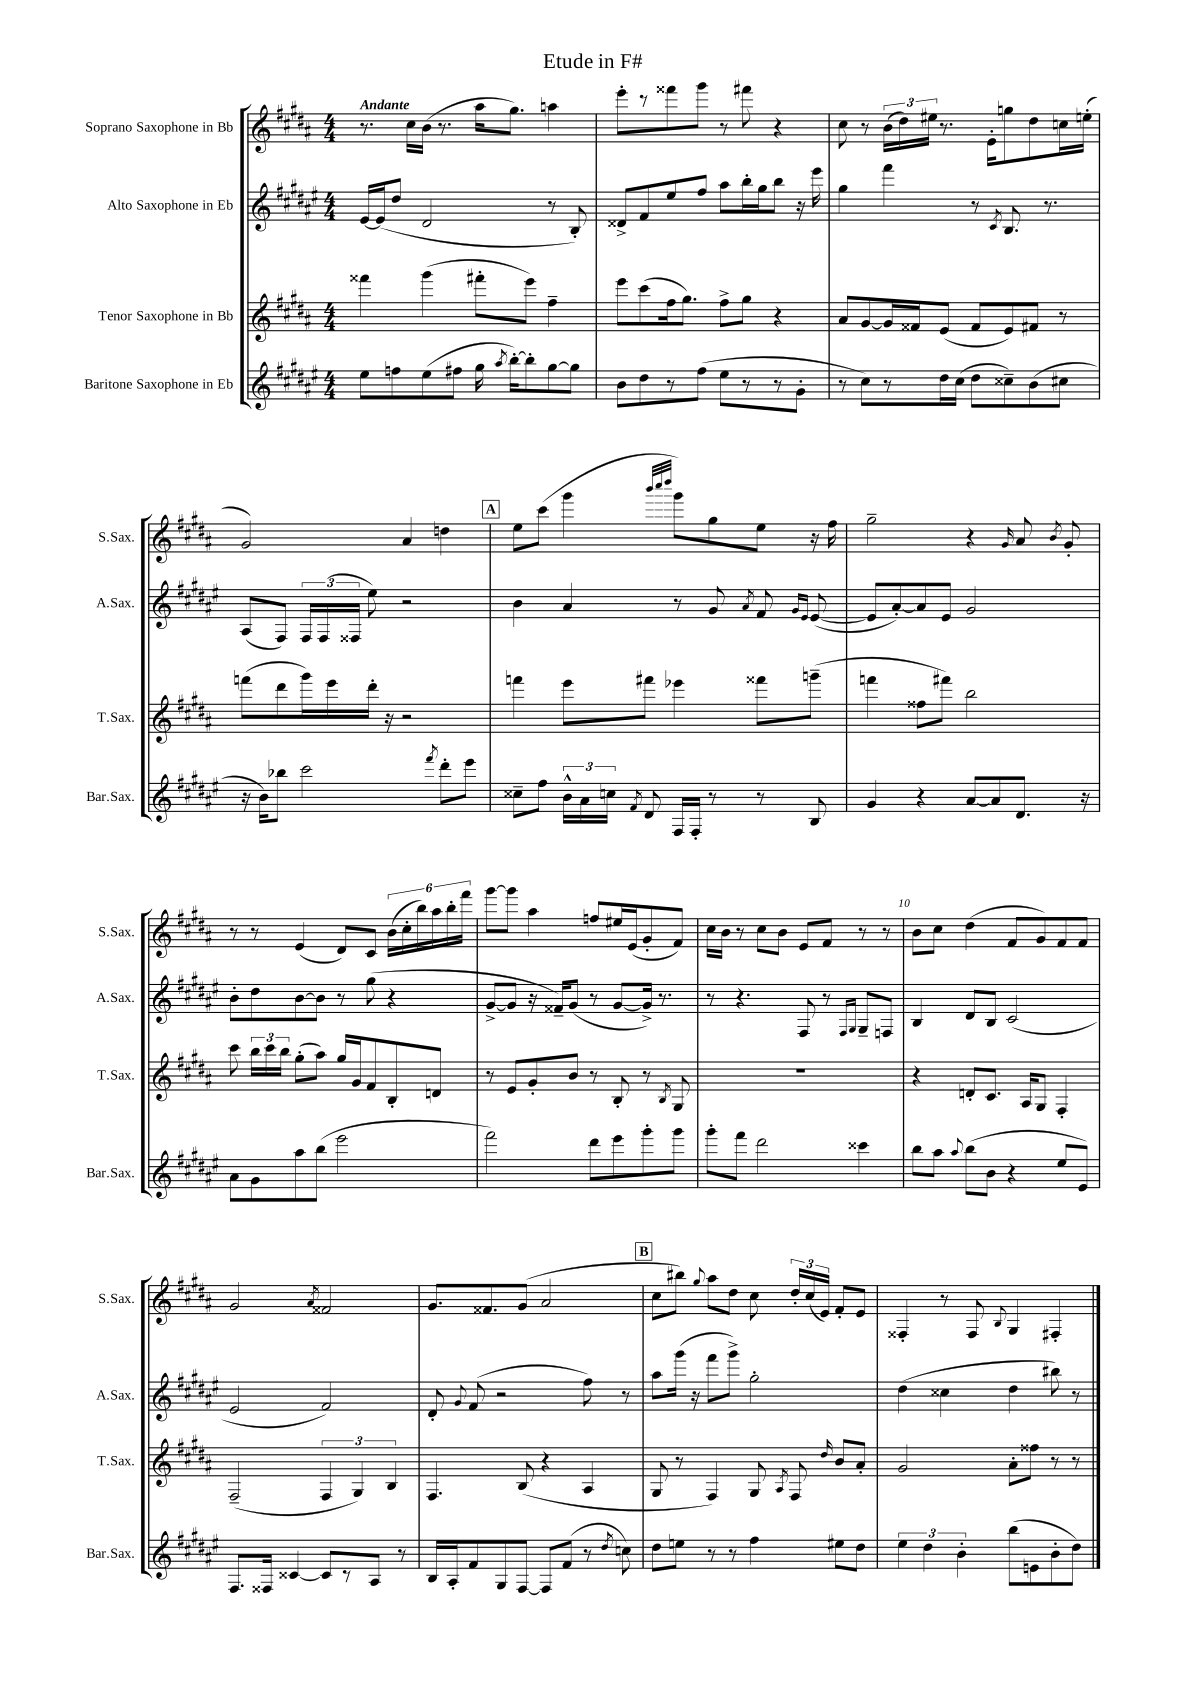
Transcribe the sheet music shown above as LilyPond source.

\header { title = "Etude in F#" }
<<
\new StaffGroup <<
\new Staff = "s0" \with { instrumentName = "Soprano Saxophone in Bb" shortInstrumentName = "S.Sax." } {
    \clef treble \key b \major \numericTimeSignature \time 4/4 \tempo "Andante"
    \autoBeamOff r8. cis''16[ b'16]( r8. ais''16[ gis''8.]) a''4 |
    e'''8[-. r8 fisis'''8 gis'''8] r8 fis'''8 r4 |
    cis''8 r8 \tuplet 3/2 { b'16[( dis''16) eis''16] } r8. e'16[-. g''8 dis''8 c''16 e''16]-.( |
    gis'2) ais'4 d''4 |
    \mark \markup { \box "A" } e''8[ cis'''8]( gis'''4 \grace { b'''32[ cis''''32 dis''''32] } gis'''8[) gis''8 e''8] r16 fis''16 |
    gis''2-- r4 \grace { gis'16 } ais'8 \acciaccatura { b'8 } gis'8-. |
    r8 r8 e'4( dis'8[) cis'8] \tuplet 6/4 { b'16[( cis''16-. b''16) ais''16 b''16-. fis'''16] } |
    gis'''8[~ gis'''8] ais''4 f''8[ eis''16 e'16( gis'8-. fis'8]) |
    cis''16[ b'16] r8 cis''8[ b'8] e'8[ fis'8] r8 r8 |
    b'8[ cis''8] dis''4( fis'8[ gis'8) fis'8 fis'8] |
    gis'2 \acciaccatura { ais'8 } fisis'2 |
    gis'8.[ fisis'8. gis'8]( ais'2 |
    \mark \markup { \box "B" } cis''8[ bis''8]) \appoggiatura { gis''8 } ais''8[ dis''8] cis''8 \tuplet 3/2 { dis''16[-. cis''16( e'16]) } fis'8[-. e'8] |
    fisis4-. r8 fisis8 \appoggiatura { b8 } gis4 fis4-. \bar "|." |
}
\new Staff = "s1" \with { instrumentName = "Alto Saxophone in Eb" shortInstrumentName = "A.Sax." } {
    \clef treble \key fis \major \numericTimeSignature \time 4/4
    \autoBeamOff eis'16[~ eis'16( dis''8] dis'2 r8 b8-.) |
    disis'8[-> fis'8 eis''8 fis''8] ais''8[ b''16-. gis''16 b''8] r16 eis'''16 |
    gis''4 fis'''4 r8 \acciaccatura { cis'8 } b8. r8. |
    ais8[( fis8]) \tuplet 3/2 { fis16[ fis16( fisis16] } eis''8) r2 |
    \mark \markup { \box "A" } b'4 ais'4 r8 gis'8 \acciaccatura { ais'8 } fis'8 \grace { gis'16[ eis'16] } eis'8~( |
    eis'8[ ais'8~-.) ais'8 eis'8] gis'2 |
    b'8[-. dis''8 b'8~ b'8] r8 gis''8( r4 |
    gis'8[~-> gis'8] r16 fisis'16[--) gis'8]( r8 gis'8[~ gis'16]->) r8. |
    r8 r4. fis8 r8 \grace { fis16[ gis16] } gis8[-- f8] |
    b4 dis'8[ b8] cis'2( |
    eis'2 fis'2) |
    dis'8-. \appoggiatura { gis'8 } fis'8( r2 fis''8) r8 |
    \mark \markup { \box "B" } ais''8[ gis'''16]( r16 fis'''8[ gis'''8]->) gis''2-. |
    dis''4( cisis''4 dis''4 bis''8) r8 \bar "|." |
}
\new Staff = "s2" \with { instrumentName = "Tenor Saxophone in Bb" shortInstrumentName = "T.Sax." } {
    \clef treble \key b \major \numericTimeSignature \time 4/4
    \autoBeamOff fisis'''4 gis'''4( fis'''8[-. e'''8]) fis''4-- |
    e'''8[ cis'''8( fis''16 gis''8.]) fis''8[-> gis''8] r4 |
    ais'8[ gis'8~ gis'16 fisis'16 e'8]( fisis'8[ e'8) fis'8] r8 |
    f'''8[( dis'''8 gis'''16) e'''16 dis'''16]-. r16 r2 |
    \mark \markup { \box "A" } f'''4 e'''8[ fis'''8] ees'''4 fisis'''8[ g'''8]--( |
    f'''4 fisis''8[ fis'''8]) b''2 |
    cis'''8 \tuplet 3/2 { b''16[ cis'''16 b''16] } gis''8[-.( ais''8]) gis''16[ gis'16 fis'8 b8-. d'8] |
    r8 e'8[ gis'8-. b'8] r8 b8-. r8 \acciaccatura { b8 } gis8 |
    R1 |
    r4 d'8[-. cis'8.] ais16[ gis8] fis4-. |
    fis2--( \tuplet 3/2 { fis4 gis4) b4 } |
    fis4. b8( r4 ais4 |
    \mark \markup { \box "B" } gis8 r8 fis4) gis8 \acciaccatura { ais8 } fis8 \grace { dis''16 } b'8[ ais'8]-. |
    gis'2 ais'8[-. fisis''8] r8 r8 \bar "|." |
}
\new Staff = "s3" \with { instrumentName = "Baritone Saxophone in Eb" shortInstrumentName = "Bar.Sax." } {
    \clef treble \key fis \major \numericTimeSignature \time 4/4
    \autoBeamOff eis''8[ f''8 eis''8( fis''8] gis''16 \acciaccatura { ais''8 } b''16[~-.) b''8-. gis''8~ gis''8] |
    b'8[ dis''8 r8 fis''8]( eis''8[ r8 r8 gis'8]-. |
    r8 cis''8[) r8 dis''16 cis''16]( dis''8[ cisis''8--) b'8( cis''8] |
    r16 b'16[) bes''8] cis'''2 \acciaccatura { fis'''8 } dis'''8[-. eis'''8] |
    \mark \markup { \box "A" } cisis''8[-- fis''8] \tuplet 3/2 { b'16[-^ ais'16 c''16] } \acciaccatura { fis'8 } dis'8 fis16[ fis16]-. r8 r8 b8 |
    gis'4 r4 ais'8[~ ais'8 dis'8.] r16 |
    ais'8[ gis'8 ais''8 b''8]( eis'''2 |
    fis'''2) dis'''8[ eis'''8 gis'''8-. gis'''8] |
    gis'''8[-. fis'''8] dis'''2 cisis'''4 |
    b''8[ ais''8] \appoggiatura { ais''8 } b''8[( b'8] r4 eis''8[ eis'8]) |
    fis8.[ fisis16] cisis'4~ cisis'8[ r8 ais8] r8 |
    b16[ ais16-. fis'8 gis8 fis8]~ fis8[ fis'8]( r8 \acciaccatura { dis''8 } c''8) |
    \mark \markup { \box "B" } dis''8[ e''8] r8 r8 fis''4 eis''8[ dis''8] |
    \tuplet 3/2 { eis''4 dis''4 b'4-. } b''8[( e'8 b'8-. dis''8]) \bar "|." |
}
>>
>>
\layout { \context { \Score \override BarNumber.break-visibility = ##(#f #t #t) barNumberVisibility = #(every-nth-bar-number-visible 5) } }
